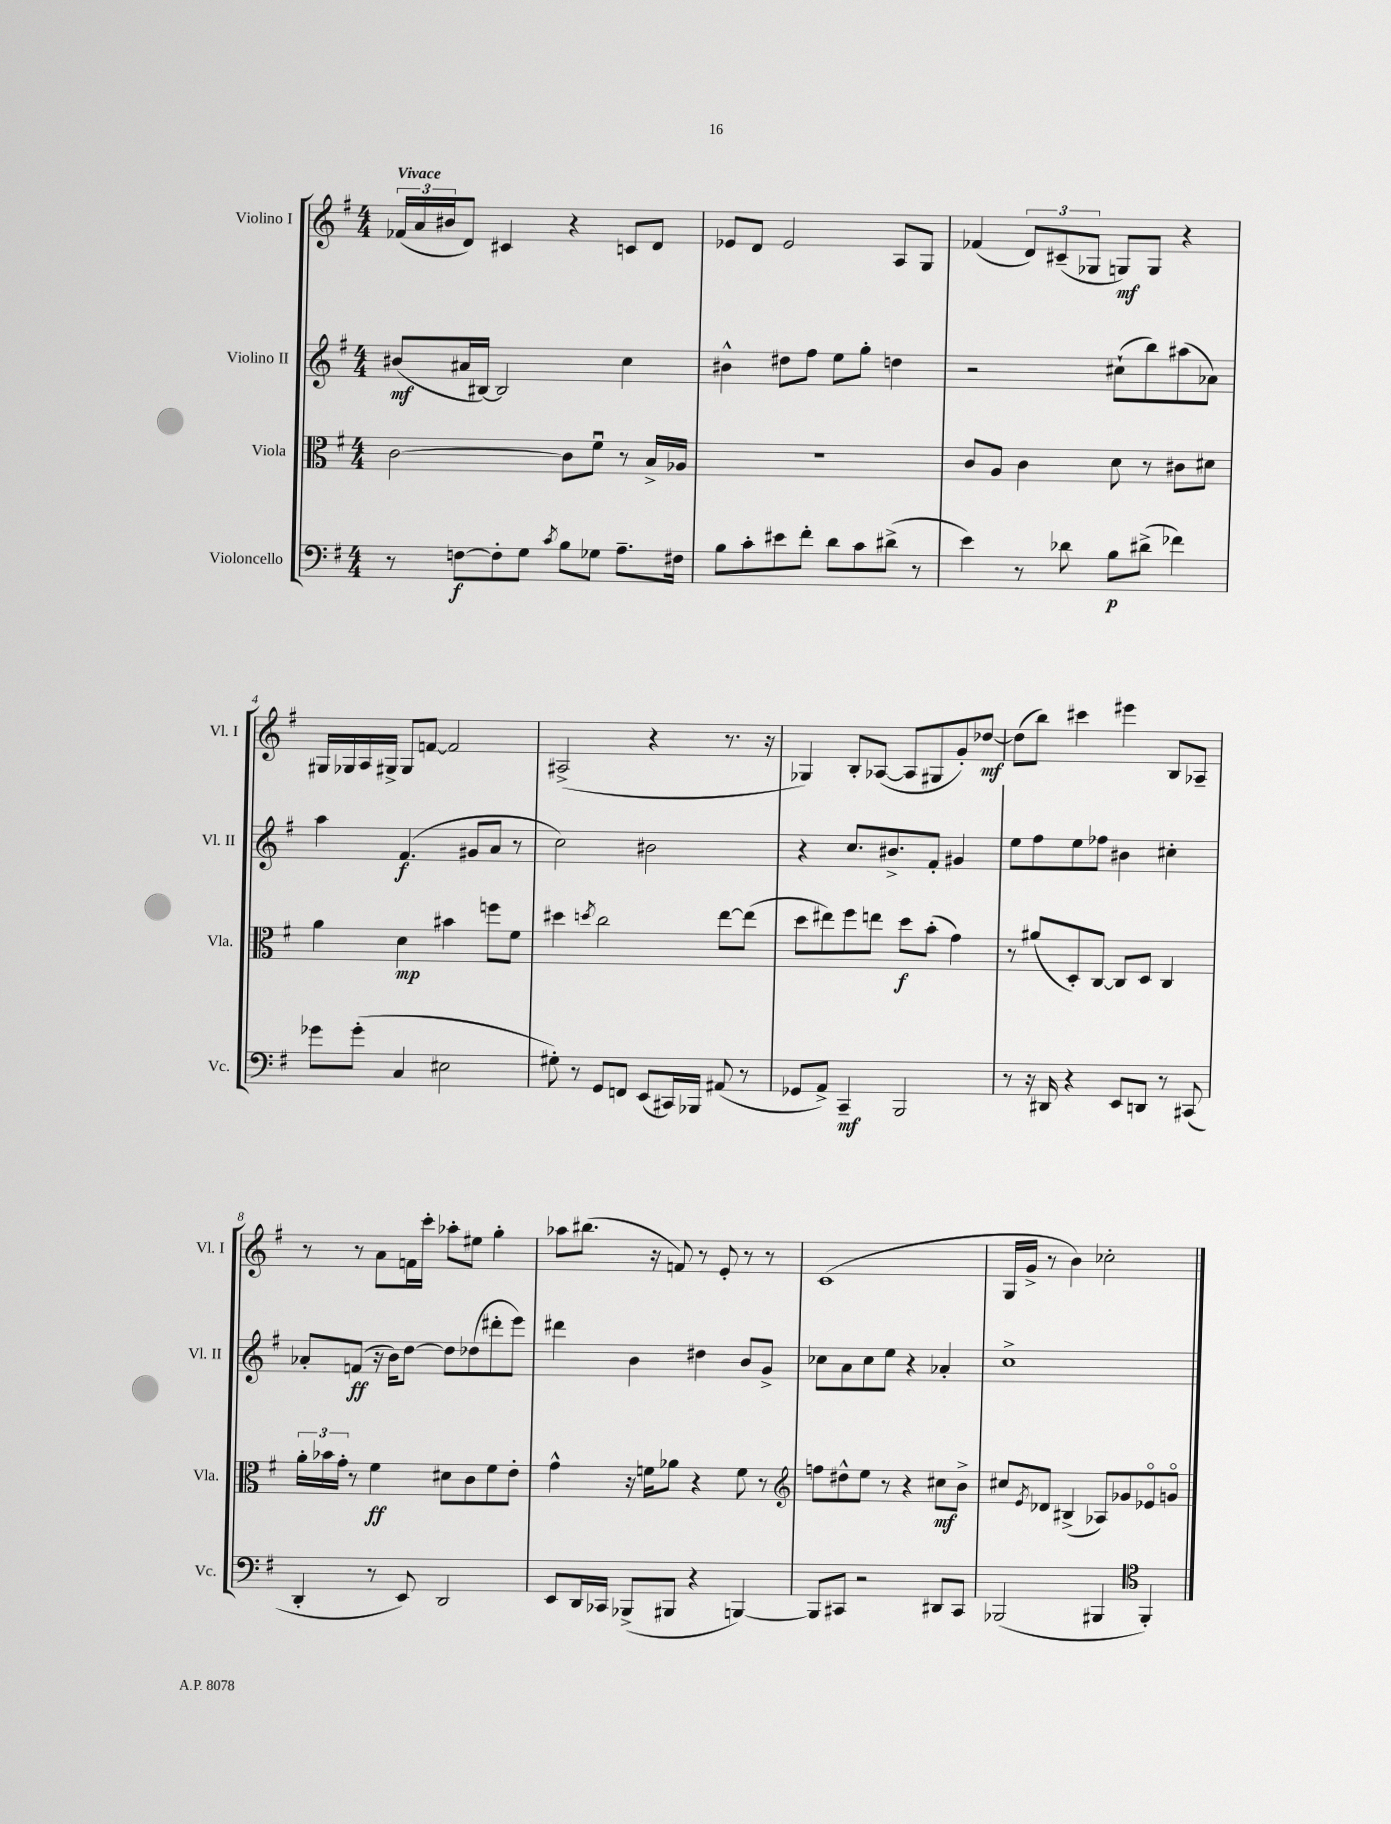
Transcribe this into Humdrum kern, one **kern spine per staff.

**kern	**kern	**kern	**kern
*staff4	*staff3	*staff2	*staff1
*clefF4	*clefC3	*clefG2	*clefG2
*k[f#]	*k[f#]	*k[f#]	*k[f#]
*M4/4	*M4/4	*M4/4	*M4/4
8r	[2c	(8b#	(24f-
.	.	.	24a
.	.	.	24b#
[8F	.	16a#	8d)
.	.	[16B#)	.
8F']	.	2B#]	4c#
8G	.	.	.
8qc	.	.	.
8B	8c]	.	4r
8G-	8f#u	.	.
8.A~	8r	4cc	8c
.	16B^	.	8d
16F#	16A-	.	.
=	=	=	=
8B	1r	4b#^^	8e-
8c'	.	.	8d
8e#	.	8dd#	2e-
8f#'	.	8ff#	.
8d	.	8ee	.
8c	.	8gg'	.
(8d#^	.	4dd	8A
8r	.	.	8G
=	=	=	=
4e)	8c	2r	(4f-
.	8A	.	.
8r	4c	.	12d)
.	.	.	(12c#~
8d-	.	.	.
.	.	.	12G-
8B	8d	(8cc#`	8G)
(8d#^	8r	8bb)	8G
4f-)	8c#	(8aa#	4r
.	8d#	8a-)	.
=	=	=	=
8g-	4a	4aa	16G#
.	.	.	16G-
(8g-'	.	.	16A
.	.	.	16G#^
4C	4d	(4.f#	8G#
.	.	.	[8f
2E#	4b#	.	2f]
.	.	8g#	.
.	8ff	8a	.
.	8f#	8r	.
=	=	=	=
8G#')	4dd#	2cc)	(2A#^
8r	.	.	.
.	8qdd	.	.
8GG	2cc	.	.
8FF	.	.	.
(8EE	.	2b#	4r
16CC#)	.	.	.
16BBB-	.	.	.
(8AA#	[8ee	.	8.r
8r	(8ee]	.	.
.	.	.	16r
=	=	=	=
8GG-	8dd	4r	4G-)
8AA^)	8ee#)	.	.
4CC~	8ff#	8.cc	8B'
.	8ee	.	([8A-
.	.	8.b#^	.
2BBB	8dd	.	8A-]
.	(8b'	8f#'	8G#
.	4g)	4g#	8g')
.	.	.	[8dd-
=	=	=	=
8r	8r	8ee	(8dd-]
16r	(8a#	8ff#	8bb)
16DD#	.	.	.
4r	8D')	8ee	4ccc#
.	[8C	8ff-	.
8EE	8C]	4b#	4eee#
8DD	8D	.	.
8r	4C	4cc#'	8B
(8CC#	.	.	8A-~
=	=	=	=
4DD'	24a'	8a-'	8r
.	24b-	.	.
.	24g'	.	.
.	8r	(8f	8r
8r	4f#	16r	8a
.	.	16b)	.
8EE)	.	[8dd	16f
.	.	.	16ccc'
2DD	8d#	8dd]	8aa-'
.	8c	(8dd-	8ee#
.	8f#	8ddd#'	4gg'
.	8e'	8eee)	.
=	=	=	=
8EE	4g^^	4ddd#	8aa-
16DD	.	.	(8.bb#
16CC-	.	.	.
(8BBB-^	16r	4b	.
.	16f	.	16r
8BBB#	8a-	.	8f)
4r	4r	4dd#	8r
.	.	.	8e'
[4BBB)	8f	8b	8r
.	8r	8g^	8r
=	=	=	=
*	*clefG2	*	*
8BBB]	8ff	8cc-	(1c
8CC#	8dd#^^	8a	.
2r	8ee	8cc-	.
.	8r	8ee	.
.	4r	4r	.
8DD#	8cc#	4a-'	.
8CC#	8b^	.	.
=	=	=	=
(2BBB-	8cc#	1cc^	16G
.	.	.	16g^
.	8qe	.	.
.	8d-	.	8r
.	(4B#^	.	4b)
4BBB#	8A-)	.	2cc-'
.	8g-	.	.
*clefC4	*	*	*
4FF#')	8e-o	.	.
.	8go	.	.
==	==	==	==
*-	*-	*-	*-
